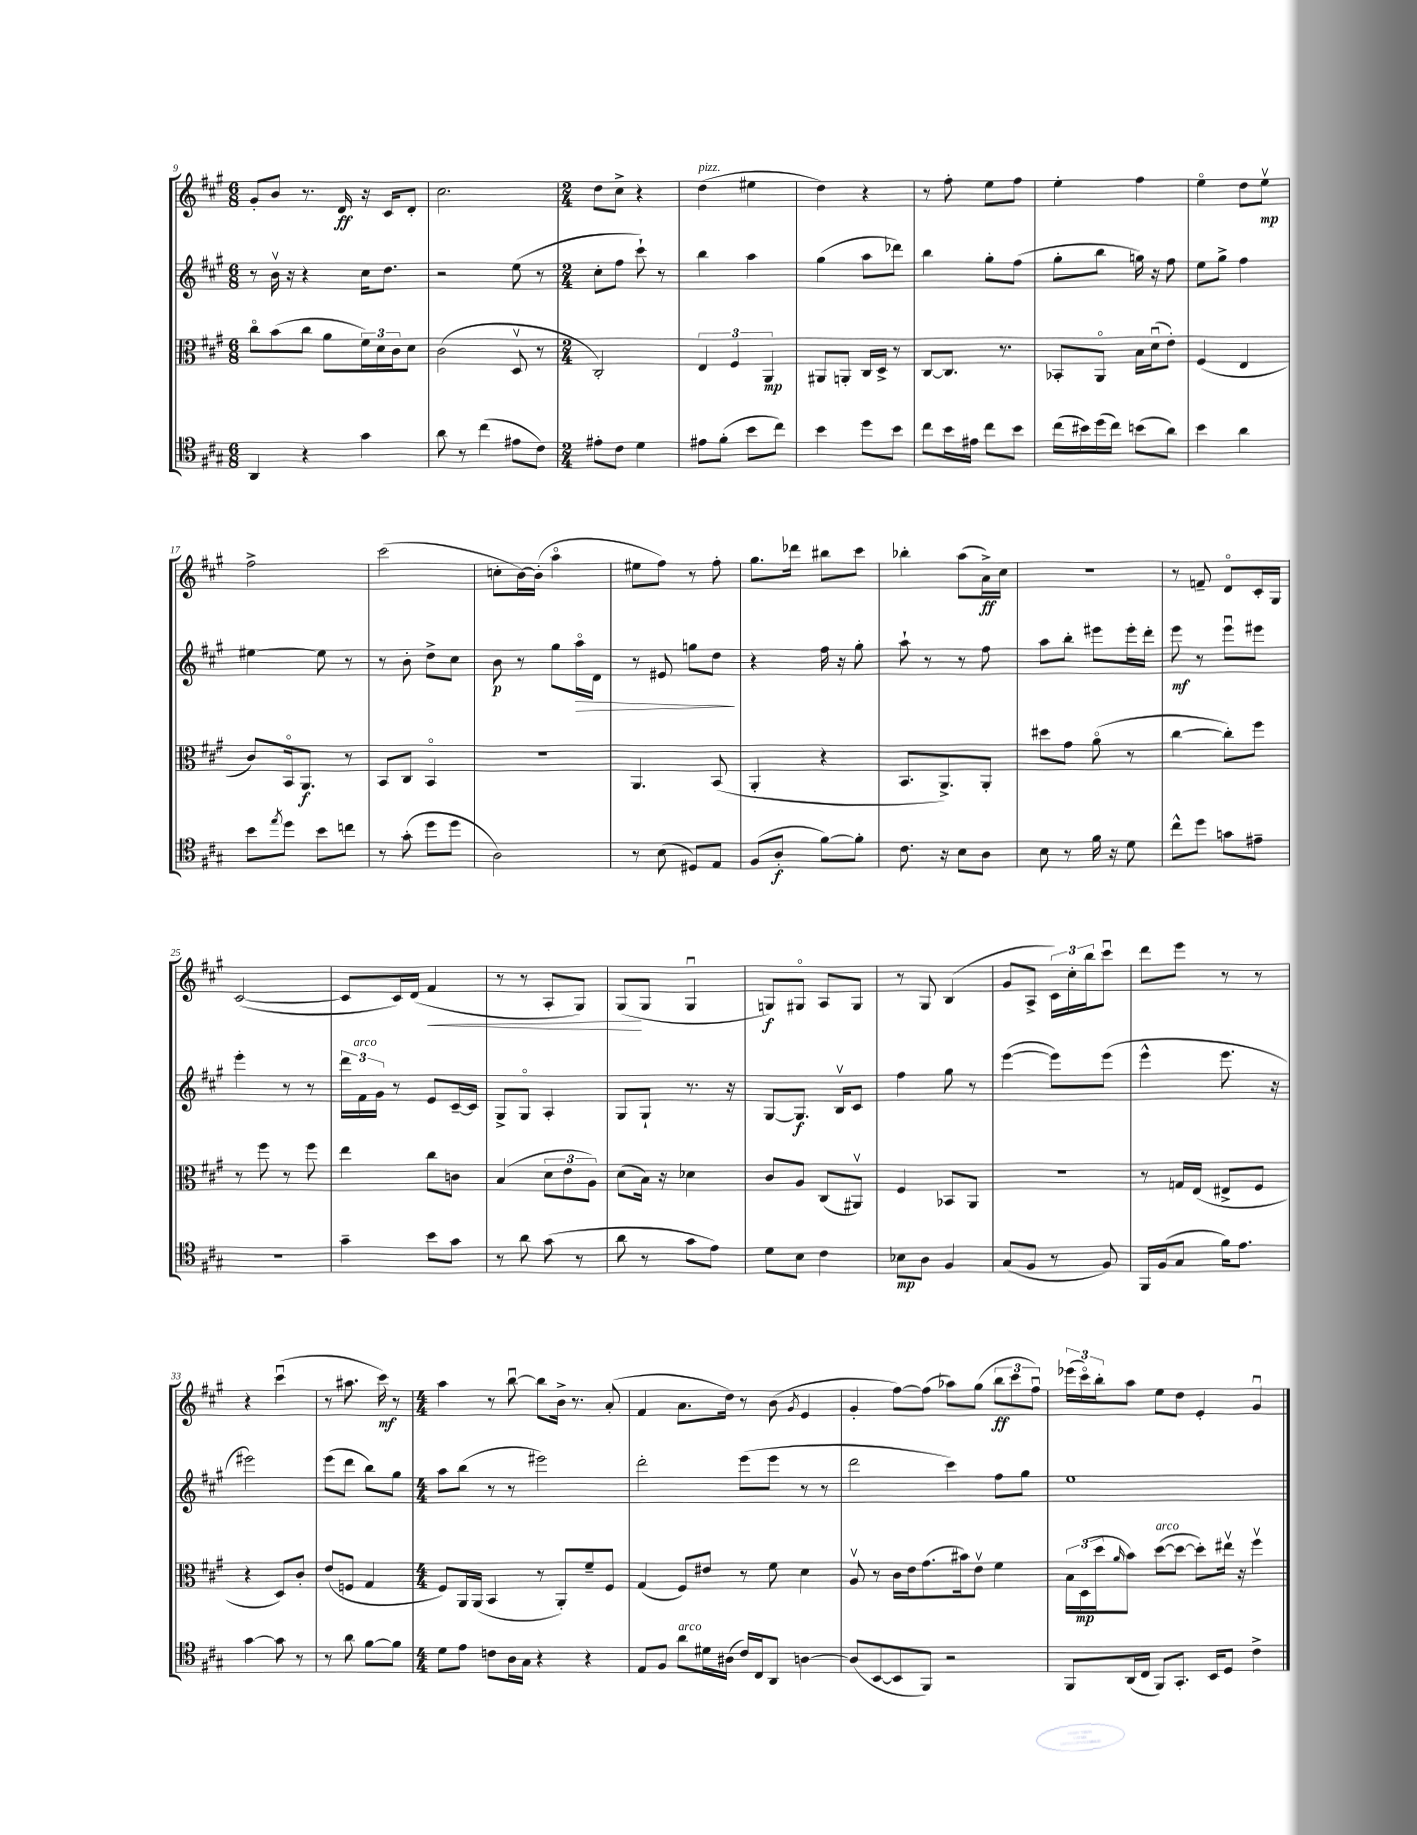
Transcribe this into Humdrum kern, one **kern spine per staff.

**kern	**kern	**kern	**kern
*staff4	*staff3	*staff2	*staff1
*clefC4	*clefC3	*clefG2	*clefG2
*k[f#c#g#]	*k[f#c#g#]	*k[f#c#g#]	*k[f#c#g#]
*M6/8	*M6/8	*M6/8	*M6/8
4AA	8cc#o	8r	8g#'
.	(8b	16bv	8b
.	.	16r	.
4r	8cc#	4r	8.r
.	8a	.	.
.	.	.	16d
4g#	24f#)	16cc#	16r
.	24d	.	.
.	.	8.dd	16c#
.	24c#	.	.
.	8d	.	8d'
=	=	=	=
8a	(2c#	2r	2.cc#
8r	.	.	.
(4cc#	.	.	.
8e#	8Dv	(8ee	.
8c#)	8r	8r	.
=	=	=	=
*M2/4	*M2/4	*M2/4	*M2/4
8e#'	2C#')	8cc#'	8dd
8c#	.	8ff#	8cc#^
4d	.	8ccc#`)	4r
.	.	8r	.
=	=	=	=
8e#	6E	4bb	(4dd
(8f#'	.	.	.
.	6F#	.	.
8b	.	4aa	4ee#
.	6AA	.	.
8cc#)	.	.	.
=	=	=	=
4b	8AA#	(4gg#	4dd)
.	8AA'	.	.
8dd	16C#	8aa	4r
.	16D^	.	.
8b	8r	8ddd-)	.
=	=	=	=
8cc#	[8C#	4bb	8r
16b	8.C#]	.	8ff#'
16e#	.	.	.
8cc#	.	8gg#'	8ee
.	8.r	.	.
8b	.	(8ff#	8ff#
=	=	=	=
(16cc#	8BB-'	8gg#'	4ee'
16b#)	.	.	.
(16dd	8AAo	8bb	.
16cc#)	.	.	.
(8b	16B	16gg)	4ff#
.	(16du	16r	.
8a)	8e')	8ff#	.
=	=	=	=
4b	(4F#	8ee	4eeo
.	.	8gg#^	.
4a	4E	4ff#	8dd
.	.	.	8eev
=	=	=	=
8b	8c#)	[4ee#	2ff#^
8qee	.	.	.
8dd	16BBo	.	.
.	8.AA	.	.
8b	.	8ee#]	.
8cc	8r	8r	.
=	=	=	=
8r	8BB	8r	(2ccc#
(8g#'	8C#	8b'	.
8dd	4BBo	8dd^	.
8dd	.	8cc#	.
=	=	=	=
2A)	2r	8b	8cc'
.	.	8r	[16b)
.	.	.	(16b']
.	.	8gg#	4aao
.	.	16aao	.
.	.	16d	.
=	=	=	=
8r	4.AA	8r	8ee#
(8B	.	8e#	8ff#)
8D#)	.	8gg	8r
8E	(8BB	8dd	8ff#'
=	=	=	=
(8F#	4AA'	4r	8.gg#
8A'	.	.	.
.	.	.	16ddd-
[8f#)	4r	16ff#	8bb#
.	.	16r	.
8f#']	.	8gg#'	8ccc#
=	=	=	=
8.c#	8.BB	8aa`	4bb-'
.	.	8r	.
16r	8.AA^)	.	.
8B	.	8r	(8aa
8A	8AA'	8ff#	16a^)
.	.	.	16cc#
=	=	=	=
8B	8dd#	8aa	2r
8r	8g#	8bb'	.
16f#	(8ao	8eee#	.
16r	.	.	.
8d	8r	16eee#'	.
.	.	16ddd'	.
=	=	=	=
8cc#^^	[4cc#	8eee	8r
8dd	.	8r	8f~
8g	8cc#'])	8eeeu	8do
8e#~	8ff#	8eee#	16c#'
.	.	.	16G#
=	=	=	=
2r	8r	4eee'	([2c#
.	8ff#	.	.
.	8r	8r	.
.	8ff#	8r	.
=	=	=	=
4g#~	4ee	24ddd	8c#]
.	.	24f#	.
.	.	24g#	.
.	.	8r	16c#)
.	.	.	(16d
8b	8cc#	8e	4f#
8g#	8c	[16c#~	.
.	.	16c#]	.
=	=	=	=
8r	(4B	8G#^	8r
8a	.	8G#o	8r
(8g#	12d	4A'	8A'
.	12e	.	.
8r	.	.	8G#)
.	12A)	.	.
=	=	=	=
8a	(8d	8G#	(8G#
8r	16B)	8G#`	8G#
.	16r	.	.
8g#	4d-	8.r	4G#u
8e)	.	.	.
.	.	16r	.
=	=	=	=
8d	8c#	[8G#	8G)
8B	8A	8.G#]	8G#o
4c#	(8C#	.	8A
.	.	16Bv	.
.	8AA#v)	8c#	8G#
=	=	=	=
8B-	4F#	4ff#	8r
8A	.	.	8G#
4F#	8BB-	8gg#	(4B
.	8AA	8r	.
=	=	=	=
(8G#	2r	([4eee	8g#
8F#	.	.	8A^
8r	.	8eee])	24c#)
.	.	.	24cc#'
.	.	.	24bb
8F#)	.	(8eee	8ccc#u
=	=	=	=
16FF#	8r	4eee^^	8ddd
(16F#	.	.	.
8G#	16G	.	8eee
.	(16E	.	.
16f#)	8E#^	8.eee	8r
8.e	.	.	.
.	8F#	.	8r
.	.	16r	.
=	=	=	=
[4g#	4r	2eee#)	4r
8g#]	8D)	.	(4ccc#u
8r	8c#'	.	.
=	=	=	=
8r	(8e	(8eee	8r
8a	8F	8ddd	8.aa#
[8f#	4G#	8bb)	.
.	.	.	16ccc#)
8f#]	.	8gg#	8r
=	=	=	=
*M4/4	*M4/4	*M4/4	*M4/4
8d	8F#)	8aa	4aa
8e	16AA	(8bb	.
.	(16AA	.	.
8c	4BB	8r	8r
16A	.	8r	[8bbu
16G#	.	.	.
4r	8r	2eee#)	8bb]
.	8AA')	.	16b^
.	.	.	8.r
4r	8f#~	.	.
.	8F#	.	(8a'
=	=	=	=
8E	(4G#	2ddd'	4f#
8F#	.	.	.
8a	8F#)	.	8.a
16d#	8e#	.	.
(16A#	.	.	16dd)
16c#)	8r	(8eee	8r
16C#	.	.	.
8AA	8f#	8eee	(8b
.	.	.	8qg#
[4A	4d	8r	4e
.	.	8r	.
=	=	=	=
(8A]	8Av	2ddd	4g#'
[8BB	8r	.	.
8BB]	16c#	.	[8ff#)
.	16e	.	.
8FF#)	(8.g#	.	(8ff#]
2r	.	4ccc#)	8aa-)
.	16b#)	.	.
.	8ev	.	(8gg#
.	4f#	8ff#	12bb
.	.	.	12ccc#
.	.	8gg#	.
.	.	.	12ff#u)
=	=	=	=
8FF#	24B	1ee	(24eee-
.	(24D	.	24ccc#o)
.	24dd	.	24bb'
.	16qqa	.	.
(16AA	8b)	.	8aa
16C#	.	.	.
8FF#)	([8dd	.	8ee
8.GG#'	8dd_	.	8dd
.	8dd'])	.	4e'
16BB	.	.	.
8D	16ee#v	.	.
.	16r	.	.
4c#^	4ff#v	.	4g#u
==	==	==	==
*-	*-	*-	*-
